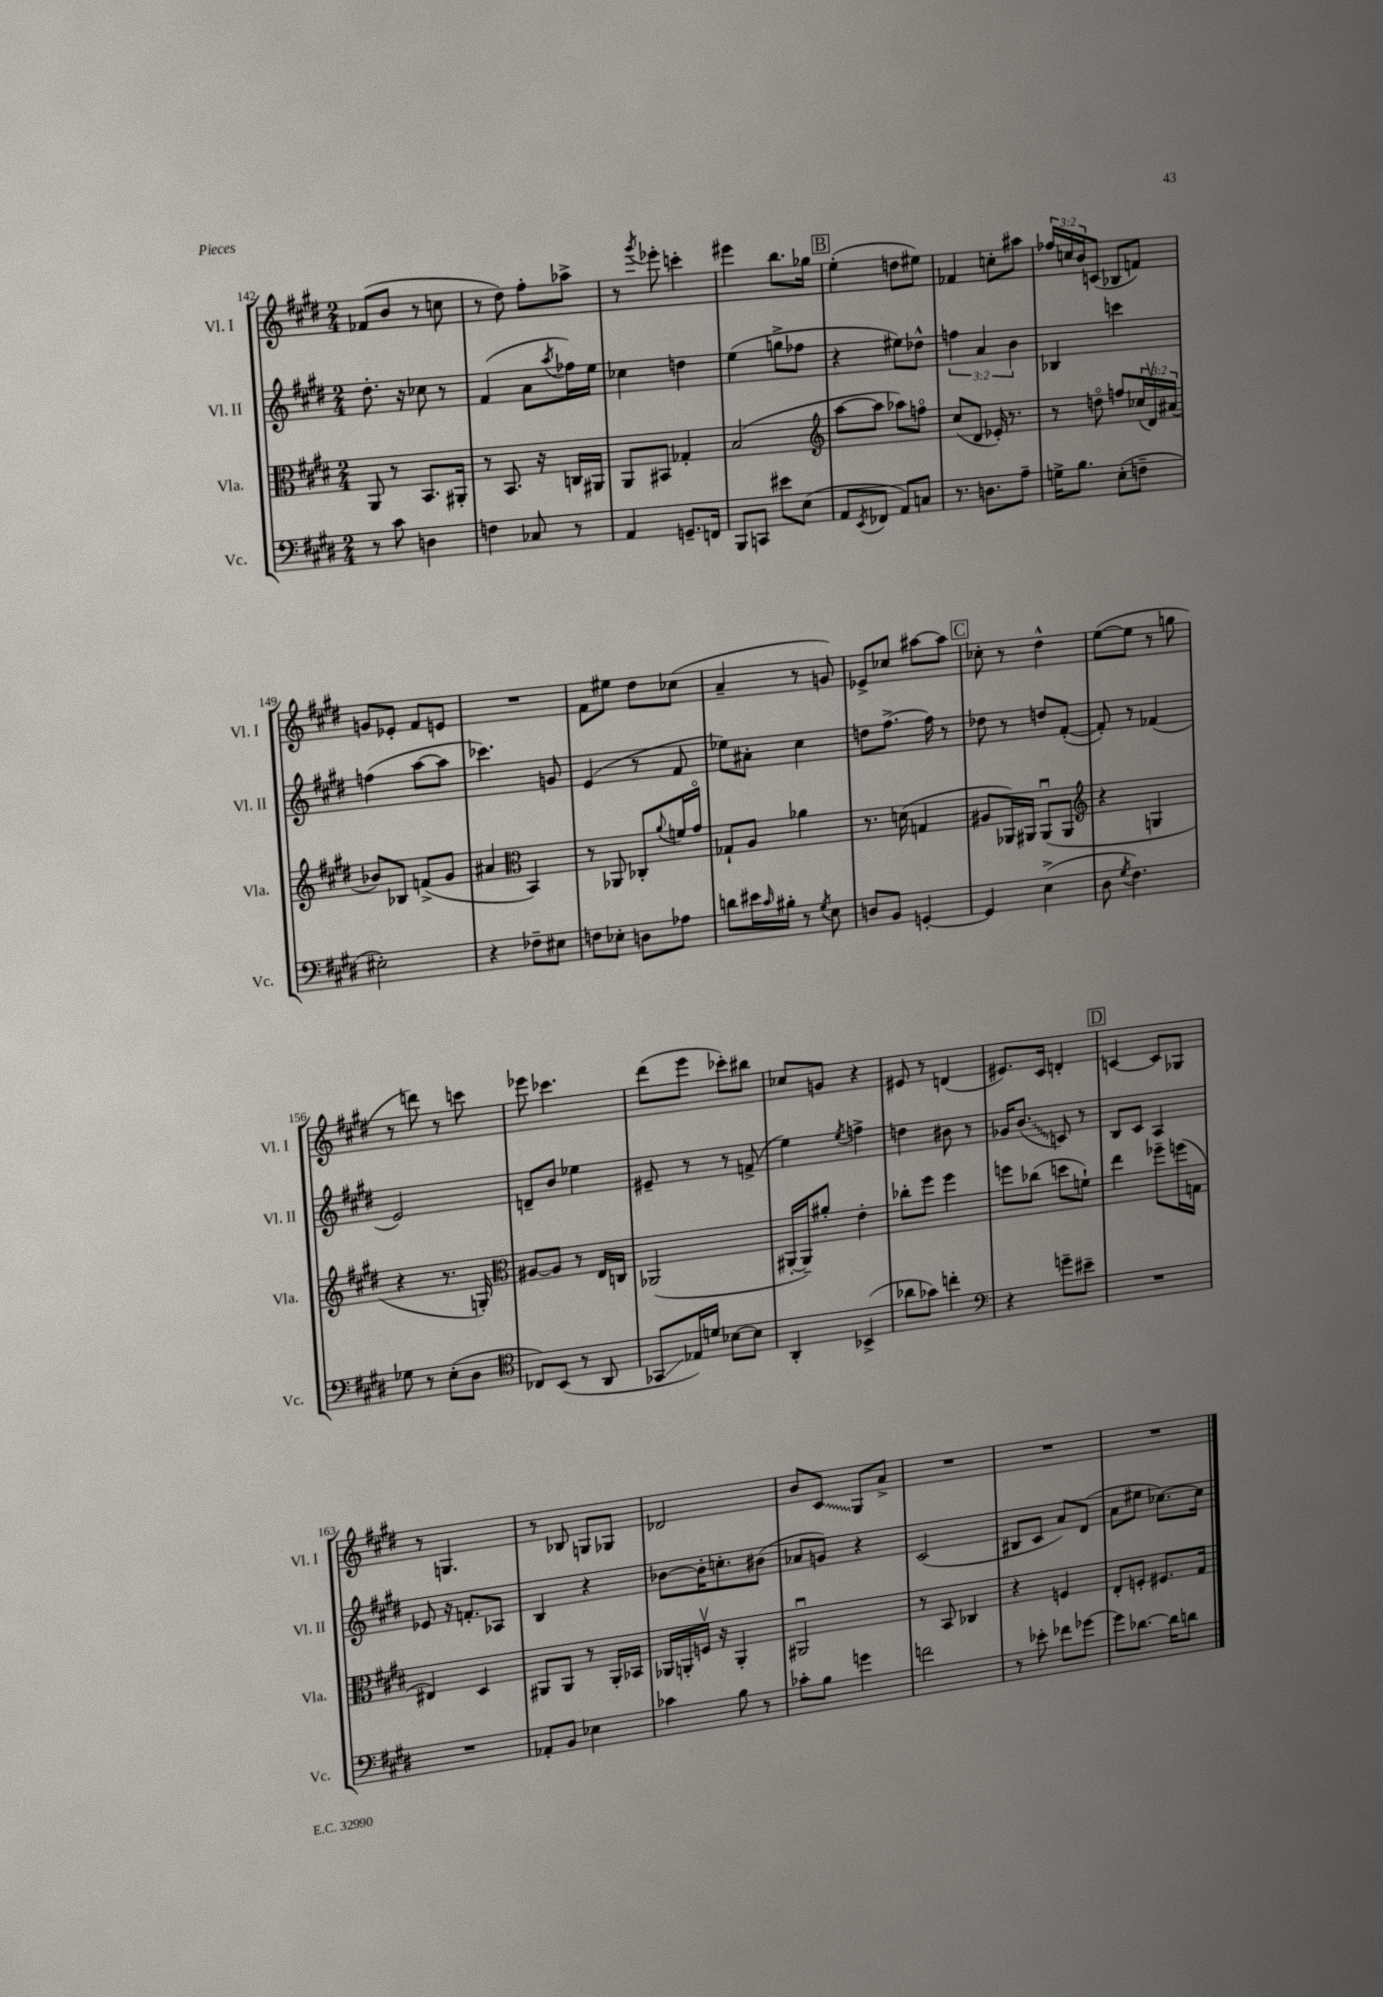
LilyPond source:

<<
\new StaffGroup <<
\new Staff = "s0" \with { instrumentName = "Vl. I" shortInstrumentName = "Vl. I" } {
    \clef treble \key e \major \numericTimeSignature \time 2/4 \override Staff.TupletNumber.text = #tuplet-number::calc-fraction-text
    fes'8( b'8 r8 c''8 |
    r8 dis''8) fis''8-. aes''8-> |
    r8 \acciaccatura { gis'''8 } ees'''8-. c'''4-. |
    eis'''4 b''8. ges''16 |
    \mark \markup { \box "B" } e''4-.( d''8 eis''8) |
    fes'4 c''8-. ais''8 |
    \tuplet 3/2 { fes''16 c''16 b'16 } c'8( bes8 f'8) |
    g'8 ees'8-. fis'8 e'8 |
    R2 |
    fis'8 eis''8 dis''8 ces''8( |
    a'4-- r8 g'8) |
    ees'8-> ces''8 ais''8~ ais''8 |
    \mark \markup { \box "C" } ces''8-. r8 dis''4-^ |
    e''8~( e''8 r8 g''8 |
    r8 d'''8) r8 c'''8 |
    ees'''8 ces'''4. |
    dis'''8( e'''8 ces'''8-.) bis''8 |
    ces''8 g'8 r4 |
    eis'8 r8 d'4( |
    eis'8.) cis'16 d'4-. |
    \mark \markup { \box "D" } c'4~ c'8 ges8 |
    r8 g4. |
    r8 bes8 g8 ges8 |
    des'2 |
    b'8 \once \override Glissando.style = #'zigzag cis'8\glissando gis8 a'8-> |
    R2 |
    R2 |
    R2 \bar "|." |
}
\new Staff = "s1" \with { instrumentName = "Vl. II" shortInstrumentName = "Vl. II" } {
    \clef treble \key e \major \numericTimeSignature \time 2/4 \override Staff.TupletNumber.text = #tuplet-number::calc-fraction-text
    dis''8.-. r16 ces''8 r8 |
    fis'4( a'8 \acciaccatura { a''8 } fes''16) e''16 |
    ces''4 d''4 |
    e''4( g''8-> fes''8 |
    \mark \markup { \box "B" } r4 eis''8) des''8-^ |
    \tuplet 3/2 { f''4 a'4 b'4 } |
    bes4 c'''4 |
    f''4( a''8~ a''8 |
    ces'''4.) g'8 |
    e'4( r8 fis'8 |
    ees''8) ais'8-. cis''4 |
    d''8 fis''8.~-> fis''16 r8 |
    \mark \markup { \box "C" } des''8 r8 d''8 fis'8~-.( |
    fis'8-.) r8 fes'4( |
    e'2) |
    d'8-- b'8 ees''4 |
    eis'8-- r8 r8 f'8->( |
    e''4) \acciaccatura { e''8 } f''4-> |
    d''4 bis'8 r8 |
    ges'16 \once \override Glissando.style = #'zigzag b'8.\glissando( c'8) r8 |
    \mark \markup { \box "D" } b8 cis'8 a4 |
    ees'8 r16 f'8.-. aes8 |
    b4 r4 |
    bes'8~ bes'16-. c''8.-. bis'8( |
    aes'8 g'8) r4 |
    cis'2( |
    bis8 cis'8 a'8) dis'8( |
    a'8 eis''8 ces''8.~) ces''16 \bar "|." |
}
\new Staff = "s2" \with { instrumentName = "Vla." shortInstrumentName = "Vla." } {
    \clef alto \key e \major \numericTimeSignature \time 2/4 \override Staff.TupletNumber.text = #tuplet-number::calc-fraction-text
    a,8 r8 b,8. ais,16-. |
    r8 b,8. r16 c16 ais,16 |
    a,8 bis,8 ges4-. |
    b2( |
    \mark \markup { \box "B" } \clef treble a''8~ a''8 aes''8) f''8\flageolet |
    cis''8( dis'8 ees'16-.) r8. |
    r8 d''8\flageolet f''8 \tuplet 3/2 { ces''16( dis'16\upbow) ais'16( } |
    bes'8) bes8 f'8->( gis'8 |
    ais'4 \clef alto b,4) |
    r8 aes,8 ces8-. \appoggiatura { a'8 } f'16 gis'16\flageolet |
    ges8-! a8 aes'4 |
    r8. d'16( g4 |
    \mark \markup { \box "C" } ais8 aes,16) ais,16 ais,8\downbow( ais,8 |
    \clef treble r4 g4 |
    r4 r8. g16-.) |
    \clef alto ais8~ ais8 r8 e16 c16 |
    aes,2( |
    ais,16~-. ais,16--) ais'8-. e'4-. |
    ces''8-. fis''8 fis''4 |
    f''8 ces''8( d''8 f'8-!) |
    \mark \markup { \box "D" } e''4 fes''8-- f''16( g16 |
    eis4) dis4 |
    ais,8 ais,8 r8 ais,16-. bes,16 |
    aes,16 a,16-. f16\upbow r16 a,4-. |
    ais,2\downbow |
    r8 b,8 ces4 |
    r4 f4 |
    e8-. f8-. fis8. gis16 \bar "|." |
}
\new Staff = "s3" \with { instrumentName = "Vc." shortInstrumentName = "Vc." } {
    \clef bass \key e \major \numericTimeSignature \time 2/4
    r8 cis'8 d4 |
    f4 ces8 r8 |
    a,4 g,8.-- f,16 |
    b,,8 c,8 eis'8 e8( |
    \mark \markup { \box "B" } a,8 \acciaccatura { e,8 } fes,8 a,8) c8 |
    r8. d8. a8-- |
    g16-> b8. e8-.( f8-- |
    eis2-.) |
    r4 fes8-- eis8 |
    f8 ees8-. d8 aes8 |
    d'8 eis'16 \grace { cis'16 } bis16-. r8 \acciaccatura { gis8 } e8 |
    d8 b,8 g,4~-. |
    \mark \markup { \box "C" } g,4 e4->( |
    dis8 \acciaccatura { gis8 } fis4.) |
    ges8 r8 e8-.( dis8 |
    \clef tenor ces8) b,8( r8 a,8 |
    ges,8\glissando ees16) d'16 bes8~ bes8 |
    a,4-. bes,4->( |
    aes'8 ges'8) c''4-. |
    \clef bass r4 g'8-- eis'8-- |
    \mark \markup { \box "D" } R2 |
    R2 |
    aes,8-. b,8 ees4 |
    ces'4 b8 r8 |
    ces'8-. b8 g'4 |
    f'2 |
    r8 ees'8-. fes'8 ges'8~ |
    ges'8 des'8.~ des'16 d'8 \bar "|." |
}
>>
>>
\layout { \context { \Score currentBarNumber = #142 } }
